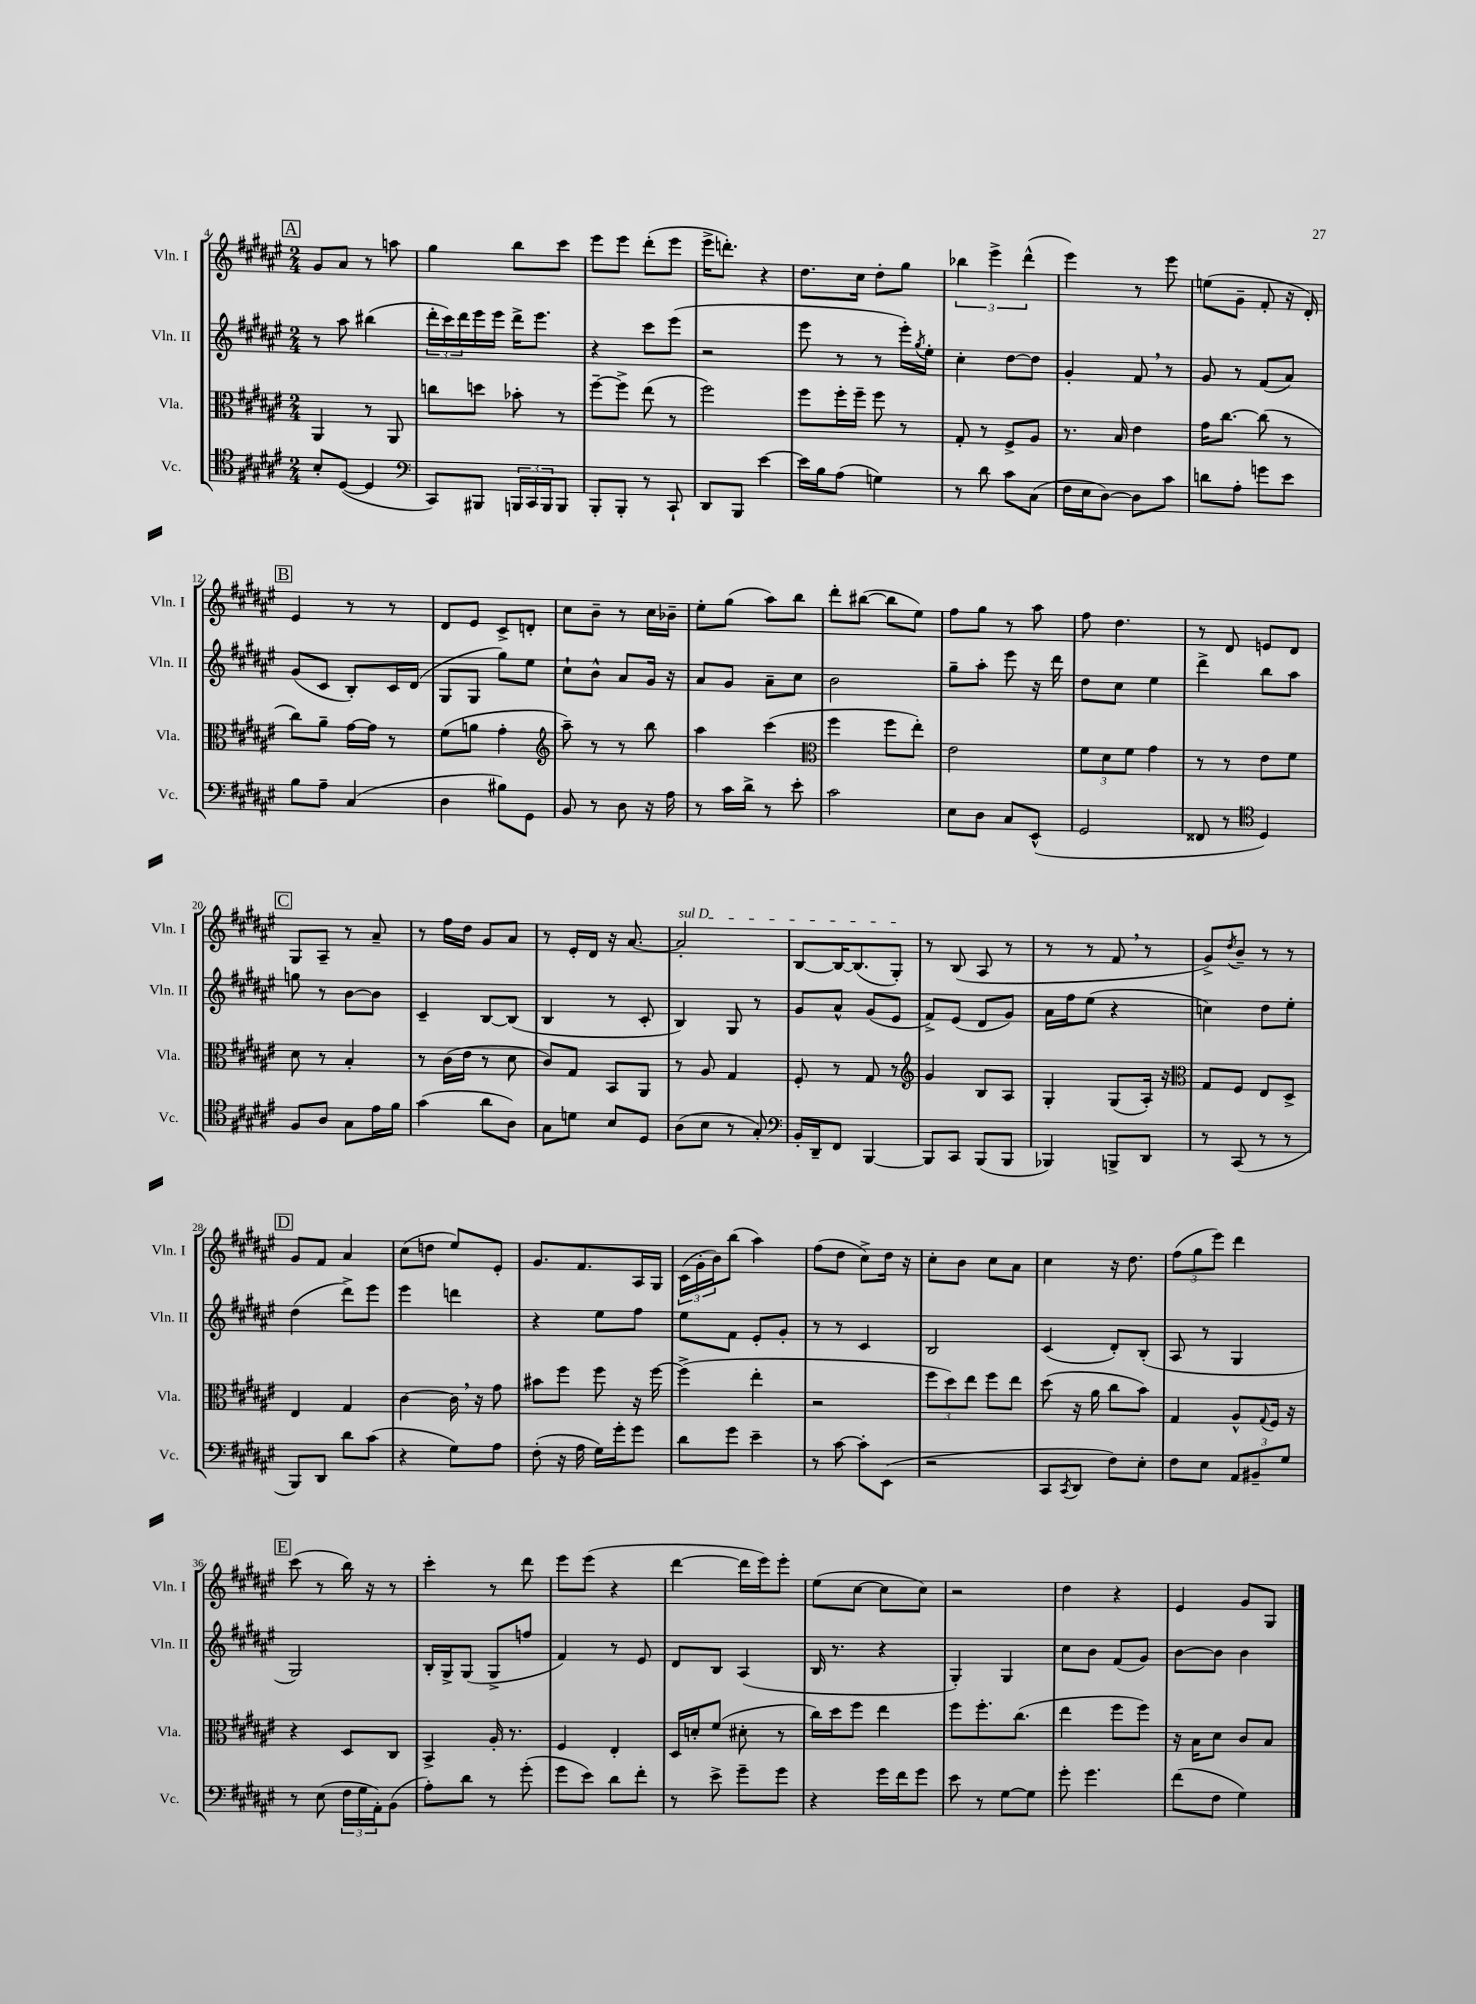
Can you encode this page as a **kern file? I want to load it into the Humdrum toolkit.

**kern	**kern	**kern	**kern
*staff4	*staff3	*staff2	*staff1
*clefC4	*clefC3	*clefG2	*clefG2
*k[f#c#g#d#a#e#]	*k[f#c#g#d#a#e#]	*k[f#c#g#d#a#e#]	*k[f#c#g#d#a#e#]
*M2/4	*M2/4	*M2/4	*M2/4
8B'	4AA#	8r	8g#
([8D#	.	8aa#	8a#
4D#]	8r	(4bb#	8r
.	8AA#	.	8aa
=	=	=	=
*clefF4	*	*	*
8CC#)	8cc	24ddd#'	4gg#
.	.	24ccc#)	.
.	.	24ddd#	.
8BBB#	8dd	16eee#	.
.	.	16eee#	.
24BBB	8b-'	16ddd#^	8bb
24CC#	.	.	.
.	.	8.eee#	.
24BBB	.	.	.
8BBB	8r	.	8ccc#
=	=	=	=
8BBB'	[8ff#~	4r	8eee#
8BBB'	8ff#^]	.	8eee#
8r	(8ee#	8ccc#	(8ddd#'
8CC#`	8r	(8eee#	8eee#
=	=	=	=
8DD#	2ff#)	2r	16eee#^
.	.	.	8.ddd')
8BBB	.	.	.
[4e#	.	.	4r
=	=	=	=
16e#]	8ff#	8eee#	8.dd#
16B	.	.	.
(8A#	16ff#'	8r	.
.	16ff#~	.	16cc#
4G)	8ff#	8r	8dd#'
.	8r	16eee#')	8gg#
.	.	8qgg#	.
.	.	16ee#'	.
=	=	=	=
8r	8G#'	4cc#'	6bb-
8d#	8r	.	.
.	.	.	6eee#^
8c#	8F#^	[8dd#	.
.	.	.	(6ddd#^^
(8C#	8A#	8dd#]	.
=	=	=	=
16F#	8.r	4g#'	4eee#)
16E#	.	.	.
[8D#)	.	.	.
.	16B	.	.
8D#]	4e#	8f#	8r
8c#	.	8r	8eee#
=	=	=	=
8d	16g#	8g#	(8ee
.	[8.cc#	.	.
8A#'	.	8r	8g#~
8g	(8cc#]	(8f#	8f#'
8e#	8r	8a#)	16r
.	.	.	16d#')
=	=	=	=
8B	8cc#)	(8g#	4e#
8A#~	8a#~	8c#	.
(4C#	[16g#	8B')	8r
.	16g#]	.	.
.	8r	16c#	8r
.	.	(16d#	.
=	=	=	=
4D#	(8f#	8G#	8d#
.	8a	8G#	8e#
8B#)	4g#'	8gg#)	8c#^
8GG#	.	8ee#	8d'
=	=	=	=
*	*clefG2	*	*
8BB	8aa#~)	8cc#`	8cc#
8r	8r	8b^^	8b~
8D#	8r	8a#	8r
16r	8bb	16g#	16cc#
16A#	.	16r	16b-~
=	=	=	=
8r	4aa#	8a#	8ee#'
16c#	.	8g#	(8gg#
16d#^	.	.	.
8r	(4ccc#	8a#~	8aa#)
8e#'	.	8cc#	8bb
=	=	=	=
*	*clefC3	*	*
2c#	4ff#	2b	8ddd#'
.	.	.	([8bb#
.	8ff#	.	8bb#]
.	8ee#')	.	8ee#)
=	=	=	=
8E#	2e#	8gg#~	8ff#
8D#	.	8aa#'	8gg#
8C#	.	8eee#	8r
(8EE#^^	.	16r	8aa#
.	.	16ddd#	.
=	=	=	=
2GG#	12f#	8dd#	8ff#
.	12d#	.	.
.	.	8cc#	4.dd#
.	12f#	.	.
.	4g#	4ee#	.
=	=	=	=
8FF##	8r	4ddd#^	8r
8r	8r	.	8d#
*clefC4	*	*	*
4D#)	8e#	8bb	8e
.	8f#	8aa#	8d#
=	=	=	=
8F#	8d#	8gg	8G#
8A#	8r	8r	8A#~
8G#	4B'	[8b	8r
16e#	.	8b]	8a#~
16f#	.	.	.
=	=	=	=
(4g#	8r	4c#~	8r
.	(16c#	.	16ff#
.	16e#	.	16dd#
8a#	8r	[8B	8g#
8A#)	8d#	(8B]	8a#
=	=	=	=
8G#	8c#)	4B	8r
8d	8G#	.	16e#'
.	.	.	16d#
8B	8BB	8r	16r
.	.	.	[8.a#
8D#	8AA#	8c#'	.
=	=	=	=
(8A#	8r	4B)	2a#']
8B	8A#	.	.
8r	4G#	8G#	.
8G#')	.	8r	.
=	=	=	=
*clefF4	*	*	*
16BB'	8F#'	8g#	[8B
16DD#~	.	.	.
8FF#	8r	8a#^^	16B_
.	.	.	(8.B]
[4BBB	8G#	(8g#	.
.	8r	8e#	8G#')
=	=	=	=
*	*clefG2	*	*
8BBB]	4g#	8f#^)	8r
8CC#	.	(8e#	(8B
(8BBB	8B	8d#	8A#
8BBB	8A#	8g#)	8r
=	=	=	=
4BBB-)	4G#'	16a#	8r
.	.	16ff#	.
.	.	(8ee#	8r
8BBB^	(8G#	4r	8f#
8DD#	16A#')	.	8r
.	16r	.	.
=	=	=	=
*	*clefC3	*	*
8r	8G#	4cc)	8g#^)
.	.	.	8qdd#
(8CC#	8F#	.	8b~
8r	8E#	8dd#	8r
8r	8D#^	8ee#'	8r
=	=	=	=
8BBB)	4E#	(4dd#	8g#
8DD#	.	.	8f#
8d#	4G#	8ddd#^)	4a#
(8c#	.	8eee#	.
=	=	=	=
4r	[4c#	4eee#	(8cc#
.	.	.	8dd
8G#)	16c#]	4ddd	8ee#)
.	16r	.	.
8A#	8g#	.	8e#'
=	=	=	=
(8F#'	8b#	4r	8.g#
16r	8ff#	.	.
16A#	.	.	8.f#
16G#)	8ff#	8ee#	.
16g#'	.	.	.
8g#	16r	8ff#	16A#
.	[16ff#	.	16G#
=	=	=	=
8d#	(4ff#^]	8ee#	(24c#
.	.	.	24g#'
.	.	.	24b)
8g#	.	8f#	(8bb
4e#~	4ee#'	8e#'	4aa#)
.	.	8g#'	.
=	=	=	=
8r	2r	8r	(8ff#
[8c#	.	8r	8dd#
8c#']	.	4c#	8cc#^)
(8EE#	.	.	16dd#
.	.	.	16r
=	=	=	=
2r	12ff#	2B	8cc#'
.	12dd#)	.	.
.	.	.	8b
.	12ee#	.	.
.	8ff#	.	8cc#
.	8ee#	.	8a#
=	=	=	=
8CC#	(8dd#	(4c#	4cc#
8qCC#	.	.	.
8DD#	16r	.	.
.	16a#	.	.
8F#)	8cc#	8d#')	16r
.	.	.	8.dd#
8E#'	8b)	(8B'	.
=	=	=	=
8F#	4G#	8A#	(12ff#
.	.	.	12gg#
8E#	.	8r	.
.	.	.	12eee#)
12AA#	8A#^^	4G#	4ddd#
12BB#~	.	.	.
.	8qqG#	.	.
.	16F#	.	.
12G#	.	.	.
.	16r	.	.
=	=	=	=
8r	4r	2G#)	(8ccc#
(8E#	.	.	8r
24F#	8D#	.	16bb)
24G#	.	.	.
.	.	.	16r
24AA#')	.	.	.
(8BB	8C#	.	8r
=	=	=	=
8A#')	4BB^	16B'	4ccc#'
.	.	16G#^	.
8d#	.	(8G#	.
8r	16A#'	8G#^	8r
.	8.r	.	.
(8g#'	.	8ff	8ddd#
=	=	=	=
8g#	4F#	4f#)	8eee#
8e#)	.	.	(8eee#
8d#	4E#'	8r	4r
8f#'	.	8e#	.
=	=	=	=
8r	16D#	8d#	[4ddd#
.	16d'	.	.
8e#^	(8f#	8B	.
8g#~	8d#'	(4A#	16ddd#]
.	.	.	16eee#)
8g#	8r	.	8eee#'
=	=	=	=
4r	16cc#)	16B	(8ee#
.	16dd#	8.r	.
.	8ff#	.	[8cc#
16g#	4ee#	4r	8cc#]
16f#	.	.	.
8g#	.	.	8cc#)
=	=	=	=
8e#	8ff#	4G#')	2r
8r	8.ff#'	.	.
[8G#	.	4G#	.
.	(8.cc#	.	.
8G#]	.	.	.
=	=	=	=
8g#'	4ee#	8cc#	4dd#
4.g#	.	8b	.
.	8ff#	(8f#	4r
.	8ff#)	8g#)	.
=	=	=	=
(8f#	16r	[8b	4e#
.	16B	.	.
8F#	8d#	8b]	.
4G#)	8c#	4b	8g#
.	8B	.	8G#
==	==	==	==
*-	*-	*-	*-
